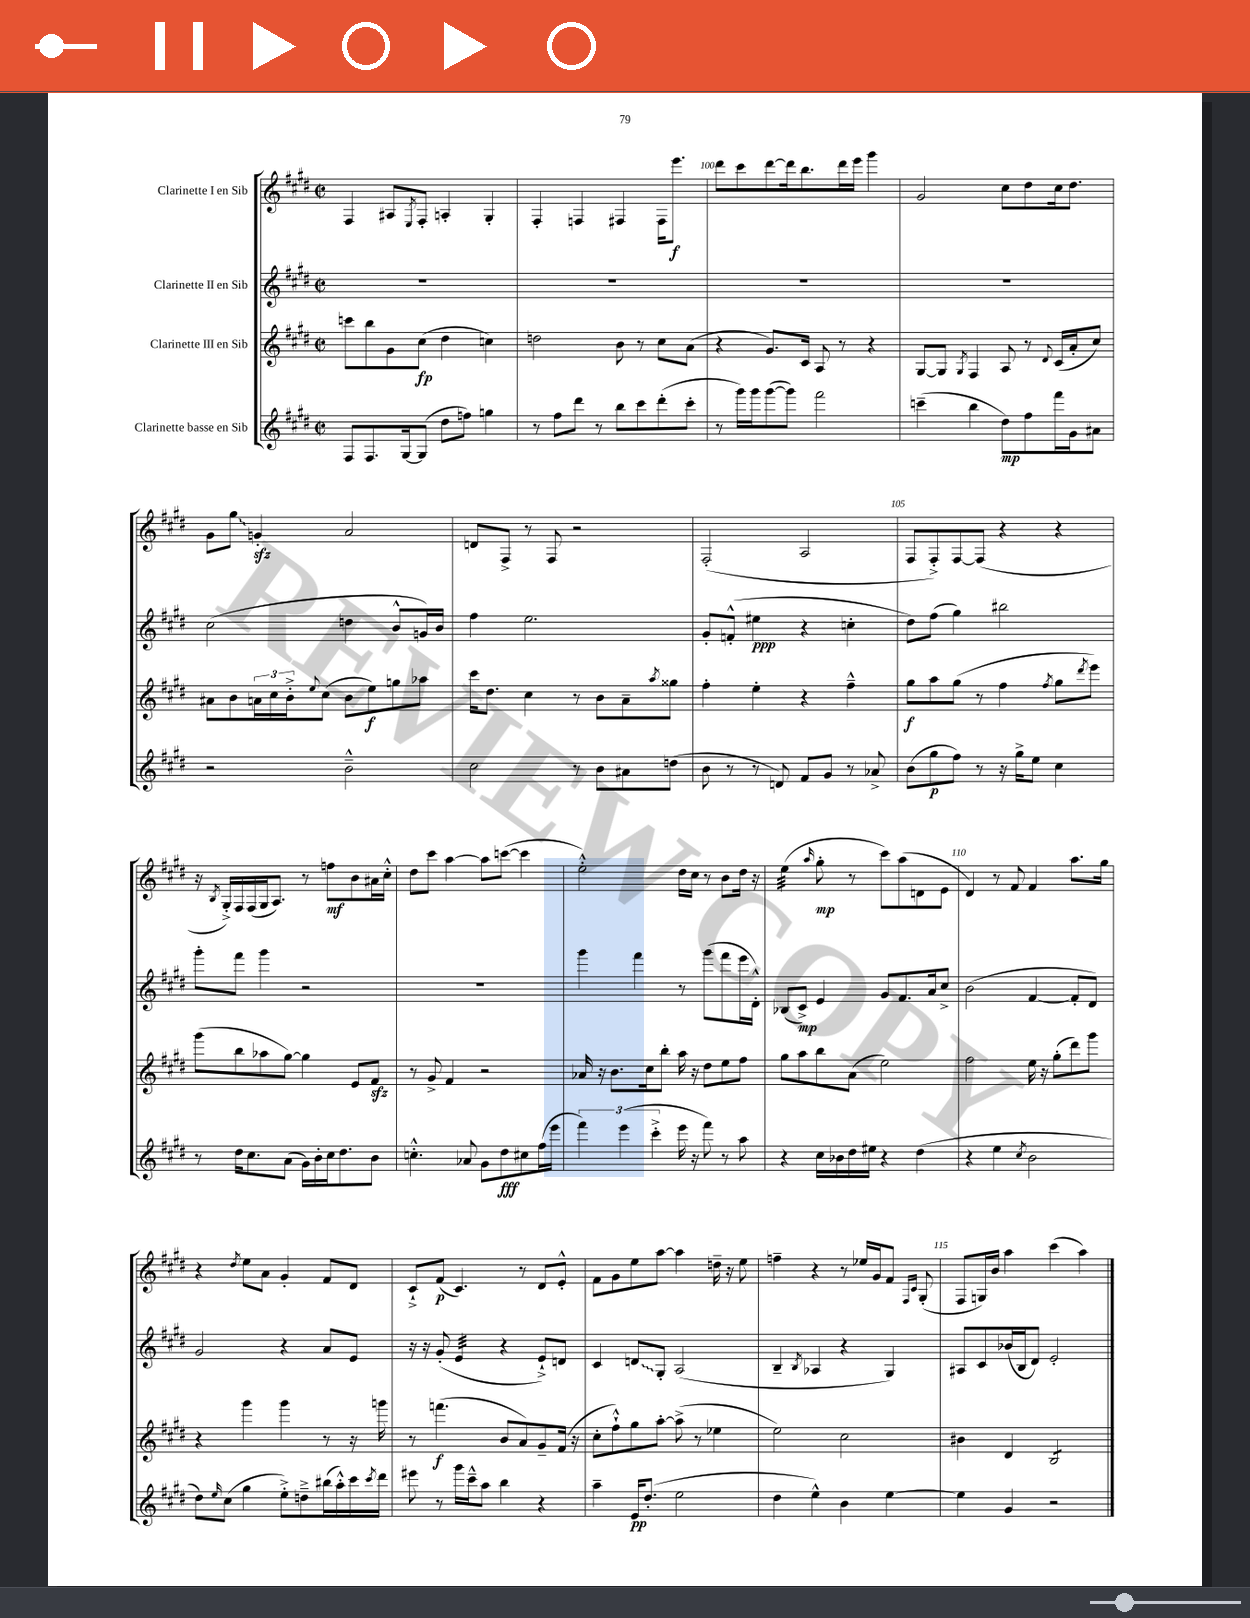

**kern	**kern	**kern	**kern
*staff4	*staff3	*staff2	*staff1
*clefG2	*clefG2	*clefG2	*clefG2
*k[f#c#g#d#]	*k[f#c#g#d#]	*k[f#c#g#d#]	*k[f#c#g#d#]
*M2/2	*M2/2	*M2/2	*M2/2
*met(c|)	*met(c|)	*met(c|)	*met(c|)
8F#	8ccc	1r	4F#
8.F#	8bb	.	.
.	8g#	.	8A#
[16G#	.	.	.
.	.	.	8qE
(8G#]	(8cc#	.	8F#'
8dd#	4dd#	.	4A'
8ff)	.	.	.
4gg	4cc)	.	4G#'
=	=	=	=
8r	2dd	1r	4F#'
8ff#	.	.	.
8ddd#	.	.	4F
8r	.	.	.
8bb	8b	.	4F#
8ccc#	8r	.	.
(8ddd#'	8cc#	.	16F#
.	.	.	8.eee
8ccc#'	(8a	.	.
=	=	=	=
8r	4r	1r	8ddd#
16ggg#)	.	.	8ccc#
16ggg#	.	.	.
([8ggg#	8.g#)	.	[8ddd#
8ggg#])	.	.	16ddd#]
.	16c#	.	8.bb
2fff#	8A	.	.
.	8r	.	16ddd#
.	.	.	16eee
.	4r	.	4ggg#
=	=	=	=
(4ccc~	[8G#	1r	2g#
.	8G#]	.	.
.	8qG#	.	.
4bb	4F#	.	.
8dd#)	8A	.	8cc#
8ff#	8r	.	8dd#
.	8qqd#	.	.
16fff#	(16c#	.	16cc#
16g#	16a'	.	8.dd#
8a#	8cc#)	.	.
=	=	=	=
2r	8a#	(2cc#	8g#
.	8b	.	8gg#
.	24a	.	4g'
.	24cc#	.	.
.	24b'^	.	.
.	8qqee	.	.
.	(8cc#	.	.
2b~^^	8b	4dd	2a
.	8ee)	.	.
.	8gg	8b^^	.
.	8aa-	16g)	.
.	.	16b	.
=	=	=	=
2cc#	16ccc#	4ff#	8d
.	8.dd#	.	.
.	.	.	8F#^
.	4cc#	2.ee	8r
.	.	.	8F#
8r	8r	.	2r
8b	8b	.	.
8a#	8a~	.	.
.	8qaa	.	.
(8dd	8gg##	.	.
=	=	=	=
8b	4ff#'	8g#'	(2F#'
8r	.	(8f'^^	.
8r	4ee'	4ee#	.
8d)	.	.	.
8f#	4r	4r	2A
8g#	.	.	.
8r	4ff#~^^	4cc'	.
8a-^	.	.	.
=	=	=	=
(8b	8gg#	8dd#)	8F#
8gg#	8aa	(8ff#	8F#'^)
8ff#)	(8gg#	4gg#)	[8F#
8r	8r	.	(8F#]
16r	4ff#	2bb#	4r
16gg#^	.	.	.
8ee	.	.	.
.	8qff#	.	.
4cc#	8gg#	.	4r
.	8qddd#	.	.
.	8eee)	.	.
=	=	=	=
8r	(8ggg#	8ggg#'	16r
.	.	.	8qB
.	.	.	16G#'^)
16dd#	8bb	8fff#	16F#
8.cc#	.	.	(16F#
.	8aa-	4ggg#	16G#
.	.	.	8.A)
(8a	[8gg#)	.	.
16g#)	4gg#]	2r	8r
16b'	.	.	.
16cc#	.	.	8ff
8.dd#	.	.	.
.	8e	.	8b
8b	8f#	.	16a#
.	.	.	16cc#'^^
=	=	=	=
4.cc'^^	8r	1r	8dd#
.	8g#^	.	8ccc#
.	4f#	.	[4aa
8a-	.	.	.
8g#	2r	.	8aa]
8dd#	.	.	([8ccc
8cc#	.	.	4ccc]
(16ff#	.	.	.
16eee	.	.	.
=	=	=	=
6fff#)	16a-	4ggg#	2ee'^^)
.	16r	.	.
.	8.b	.	.
(6eee	.	.	.
.	.	4fff#	.
.	16cc#	.	.
6ccc#'^	.	.	.
.	8bb'	.	.
16eee	16aa	8r	16dd#
16r	16r	.	16cc#
8fff#)	8dd#	(8ggg#	8r
8r	8ee	8fff#	8b
8aa	8ff#	16eee	16dd#
.	.	16d#'^^)	16r
=	=	=	=
4r	8gg#	(8B-	(4ee
.	8aa	8c#^)	.
.	.	.	16qqaa
16cc#	8bb	4e	8gg#'
16b-	.	.	.
16dd#	(8a	.	8r
16ee#	.	.	.
4r	2ee)	8g#	8ccc#)
.	.	8.f#	(8aa
(4dd#	.	.	8d
.	.	16a	.
.	.	8cc#^	8e
=	=	=	=
4r	2ff#	(2b	4d#)
4ee	.	.	8r
.	.	.	8f#
8qcc#	.	.	.
2b	16ee	[4f#	4f#
.	16r	.	.
.	(8gg#'	.	.
.	8ddd#)	8f#']	8.aa
.	8ggg#	8d#)	.
.	.	.	16gg#
=	=	=	=
8dd#)	4r	2g#	4r
16qqee	.	.	.
(8cc#	.	.	.
.	.	.	8qdd#
4gg#	4ggg#	.	8ee
.	.	.	8a
8ee'^)	4ggg#	4r	4g#'
8dd~^	.	.	.
(16bb#	8r	8a	8f#
16aa'^^)	.	.	.
16ccc#	16r	8e	8d#
8qccc#	.	.	.
16ddd#	16ggg	.	.
=	=	=	=
8eee#	8r	16r	8c#`^
.	.	16r	.
8r	(4.fff	(8g#'	(8f#
16ggg#	.	4e	4.c#)
16ccc#~^^	.	.	.
8aa	.	.	.
4bb	8b	4r	.
.	8a)	.	8r
4r	8g#~	8e`^)	8d#
.	(16f#	8d	8e'^^
.	16r	.	.
=	=	=	=
4aa~	8cc#'	4c#	8f#
.	8ff#`^^)	.	8g#
16e	8gg#	8d	8ee
(8.dd#'	.	.	.
.	[8aa'	8G#'	[8aa
2ee	(8aa^]	(2A	4aa]
.	8r	.	.
.	4ee-	.	16dd~
.	.	.	16r
.	.	.	8ee
=	=	=	=
4dd#	2ee)	4B~	4ff~
.	.	8qB	.
4ee^^)	.	4A-	4r
4b	2cc#	4r	8r
.	.	.	16ee-
.	.	.	16g#
[4ee	.	4G#)	8f#
.	.	.	16qqF#
.	.	.	16qqc#
.	.	.	(8G#'
=	=	=	=
4ee]	4b#	8A#	8F#
.	.	8c#	16G)
.	.	.	16b
4g#	4d#	(16b-	4aa
.	.	16B	.
.	.	8d#)	.
2r	2B	2e'	(4ccc#
.	.	.	4aa)
==	==	==	==
*-	*-	*-	*-
